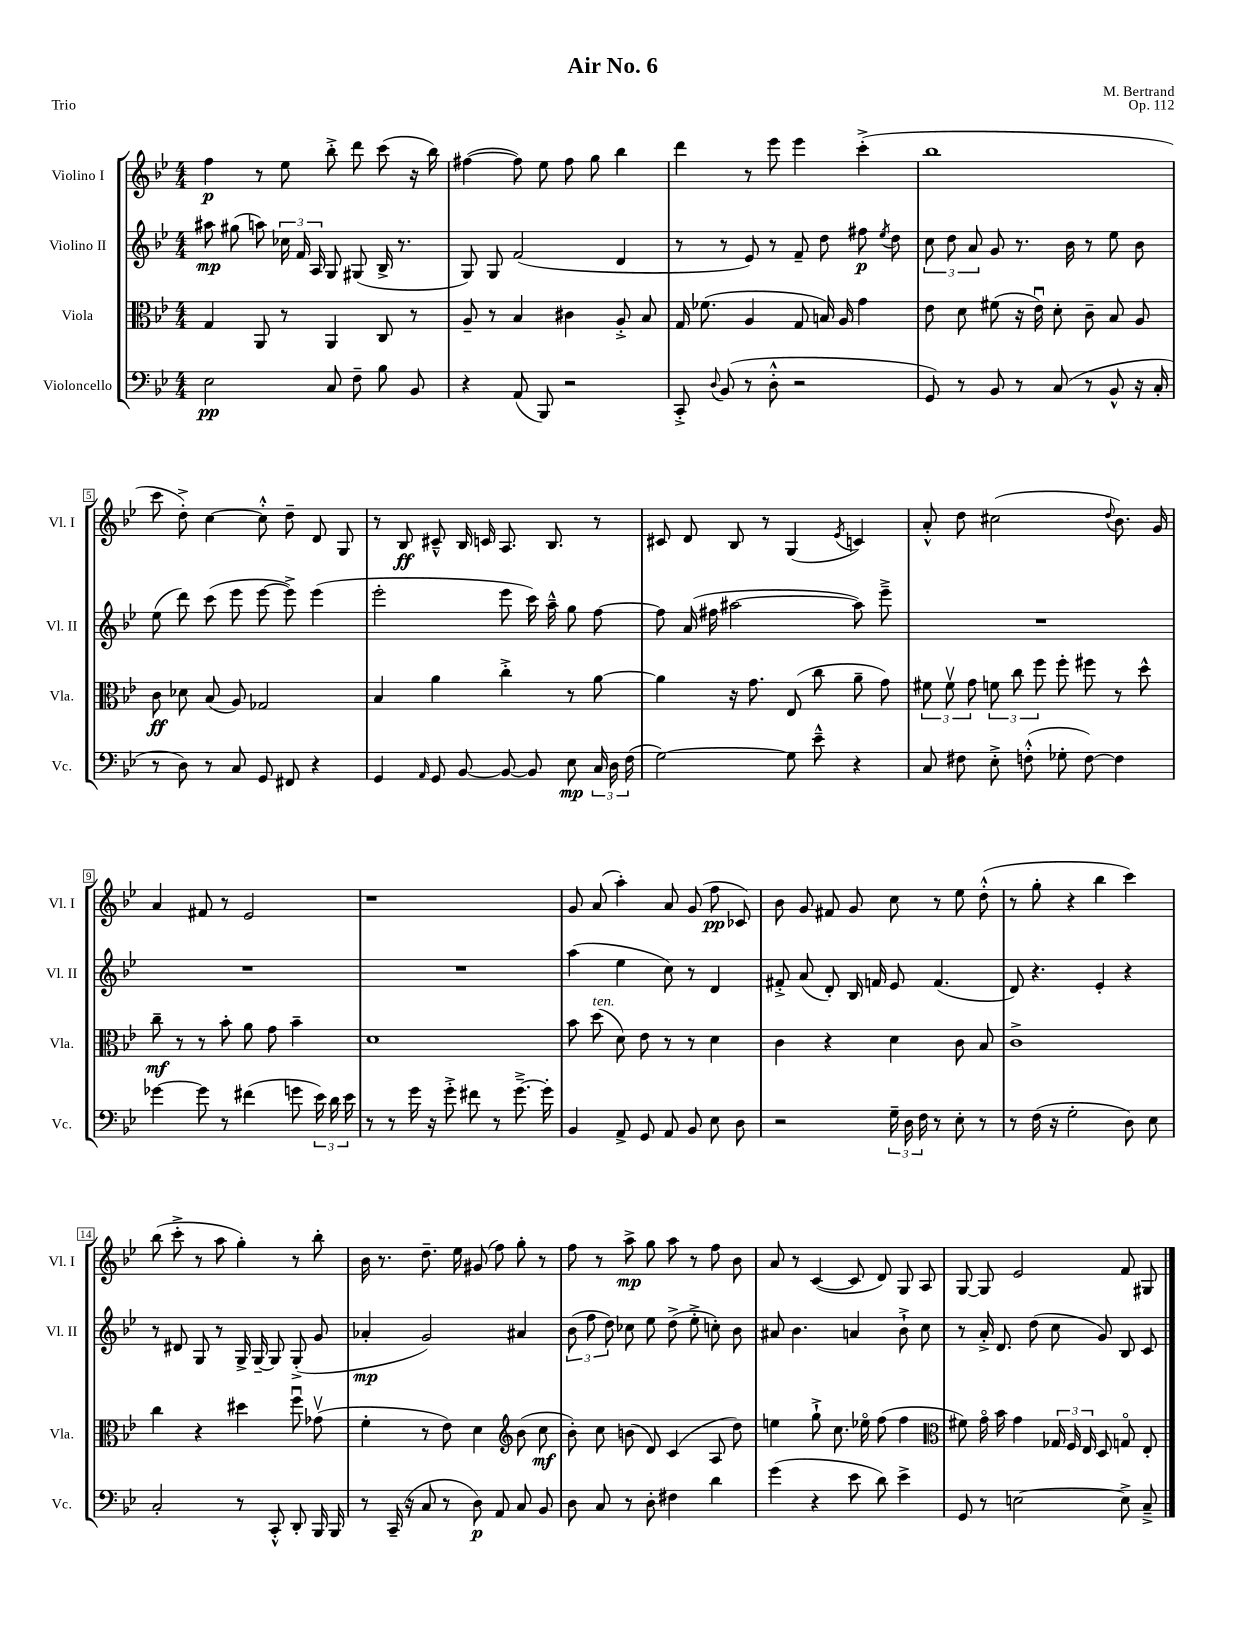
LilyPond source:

\header { title = "Air No. 6" composer = "M. Bertrand" opus = "Op. 112" piece = "Trio" }
<<
\new StaffGroup <<
\new Staff = "s0" \with { instrumentName = "Violino I" shortInstrumentName = "Vl. I" } {
    \clef treble \key bes \major \numericTimeSignature \time 4/4
    \autoBeamOff f''4\p r8 ees''8 bes''8-.-> d'''8 c'''8( r16 bes''16) |
    fis''4~( fis''8) ees''8 fis''8 g''8 bes''4 |
    d'''4 r8 ees'''8 ees'''4 c'''4-.->( |
    bes''1 |
    c'''8 d''8-.->) c''4~ c''8-.-^ d''8-- d'8 g8 |
    r8 bes8\ff cis'8---^ bes16 c'16 a8. bes8. r8 |
    cis'8 d'8 bes8 r8 g4( \acciaccatura { ees'8 } c'4) |
    a'8-.-^ d''8 cis''2( \appoggiatura { d''8 } bes'8.) g'16 |
    a'4 fis'8 r8 ees'2 |
    r1 |
    g'8 a'8( a''4-.) a'8 g'8( f''8\pp ces'8) |
    bes'8 g'8 fis'8 g'8 c''8 r8 ees''8 d''8-.-^( |
    r8 g''8-. r4 bes''4 c'''4) |
    bes''8( c'''8-.-> r8 a''8 g''4-.) r8 bes''8-. |
    bes'16 r8. d''8.-- ees''16 gis'8( f''8) g''8-. r8 |
    f''8 r8 a''8->\mp g''8 a''8 r8 f''8 bes'8 |
    a'8 r8 c'4~( c'8 d'8) g8 a8 |
    g8~ g8 ees'2 f'8 gis8 \bar "|." |
}
\new Staff = "s1" \with { instrumentName = "Violino II" shortInstrumentName = "Vl. II" } {
    \clef treble \key bes \major \numericTimeSignature \time 4/4
    \autoBeamOff ais''8\mp gis''8( a''8) \tuplet 3/2 { ces''16 f'16 a16 } g8 gis8( bes16-> r8. |
    g8) g8 f'2( d'4 |
    r8 r8 ees'8) r8 f'8-- d''8 fis''8\p \acciaccatura { ees''8 } d''8 |
    \tuplet 3/2 { c''8 d''8 a'8 } g'8 r8. bes'16 r8 ees''8 bes'8 |
    ees''8( d'''8) c'''8( ees'''8 ees'''8~ ees'''8->) ees'''4( |
    ees'''2-. ees'''8 c'''16) a''16---^ g''8 f''8~ |
    f''8 a'16( fis''16 ais''2~ ais''8) ees'''8---> |
    R1 |
    R1 |
    R1 |
    a''4( ees''4 c''8) r8 d'4 |
    fis'8-.-> a'8( d'8-.) bes16 f'16 ees'8 f'4.( |
    d'8) r4. ees'4-. r4 |
    r8 dis'8 g8 r8 g16-> g16~-- g8 g8-.->( g'8 |
    aes'4-.\mp g'2) ais'4 |
    \tuplet 3/2 { bes'8( f''8 d''8) } ces''8 ees''8 d''8->( ees''8-.-> c''8-.) bes'8 |
    ais'8 bes'4. a'4 bes'8-!-> c''8 |
    r8 a'16-.-> d'8. d''8( c''8 g'8) bes8 c'8 \bar "|." |
}
\new Staff = "s2" \with { instrumentName = "Viola" shortInstrumentName = "Vla." } {
    \clef alto \key bes \major \numericTimeSignature \time 4/4
    \autoBeamOff g4 a,8 r8 a,4 c8 r8 |
    a8-- r8 bes4 cis'4 a8-.-> bes8 |
    g16 fes'8.( a4 g8 b16) a16 g'4 |
    ees'8 d'8 fis'8( r16 ees'16\downbow) d'8-. c'8-- bes8 a8 |
    c'8\ff des'8 bes8( a8) ges2 |
    bes4 a'4 c''4-.-> r8 a'8~ |
    a'4 r16 g'8. ees8( c''8 a'8-- g'8) |
    \tuplet 3/2 { fis'8 fis'8\upbow g'8 } \tuplet 3/2 { f'8 c''8 f''8 } f''8-. fis''8 r8 d''8-^ |
    c''8--\mf r8 r8 bes'8-. a'8 g'8 bes'4-- |
    d'1 |
    bes'8 d''8^\markup { \italic "ten." }( d'8) ees'8 r8 r8 d'4 |
    c'4 r4 d'4 c'8 bes8 |
    c'1-> |
    c''4 r4 dis''4 f''8\downbow ges'8\upbow( |
    f'4-. r8 ees'8) d'4 \clef treble bes'8( c''8\mf |
    bes'8-.) c''8 b'8( d'8) c'4( a8 d''8) |
    e''4 g''8-!-> c''8. ees''16\flageolet f''8( f''4 |
    \clef alto fis'8) g'16\flageolet bes'16 g'4 \tuplet 3/2 { ges16 f16 ees16 } d8 g8\flageolet ees8-. \bar "|." |
}
\new Staff = "s3" \with { instrumentName = "Violoncello" shortInstrumentName = "Vc." } {
    \clef bass \key bes \major \numericTimeSignature \time 4/4
    \autoBeamOff ees2\pp c8 f8-- bes8 bes,8 |
    r4 a,8( bes,,8) r2 |
    c,8-.-> \appoggiatura { d8 } bes,8( r8 d8-.-^ r2 |
    g,8) r8 bes,8 r8 c8( r8 bes,8-^ r16 c16-. |
    r8 d8) r8 c8 g,8 fis,8 r4 |
    g,4 \grace { a,16 } g,8 bes,8~ bes,8~ bes,8 ees8\mp \tuplet 3/2 { c16 d16 f16( } |
    g2~) g8 ees'8---^ r4 |
    c8 fis8 ees8-.-> f8-.-^( ges8-. f8~) f4 |
    ges'4~ ges'8 r8 fis'4( g'8 \tuplet 3/2 { ees'16) d'16 ees'16 } |
    r8 r8 g'16 r16 g'8-.-> fis'8 r8 g'8.~---> g'16-. |
    bes,4 a,8-> g,8 a,8 bes,8 ees8 d8 |
    r2 \tuplet 3/2 { g16-- d16 f16 } r8 ees8-. r8 |
    r8 f16( r16 g2-. d8) ees8 |
    c2-. r8 c,8-.-^ d,8-. bes,,16 bes,,16 |
    r8 c,16--( r16 c8 r8 d8\p) a,8 c8 bes,8 |
    d8 c8 r8 d8-. fis4 d'4 |
    g'4( r4 ees'8 d'8) ees'4-> |
    g,8 r8 e2~ e8-> c8---> \bar "|." |
}
>>
>>
\layout { \context { \Score \override BarNumber.stencil = #(make-stencil-boxer 0.1 0.3 ly:text-interface::print) } }
